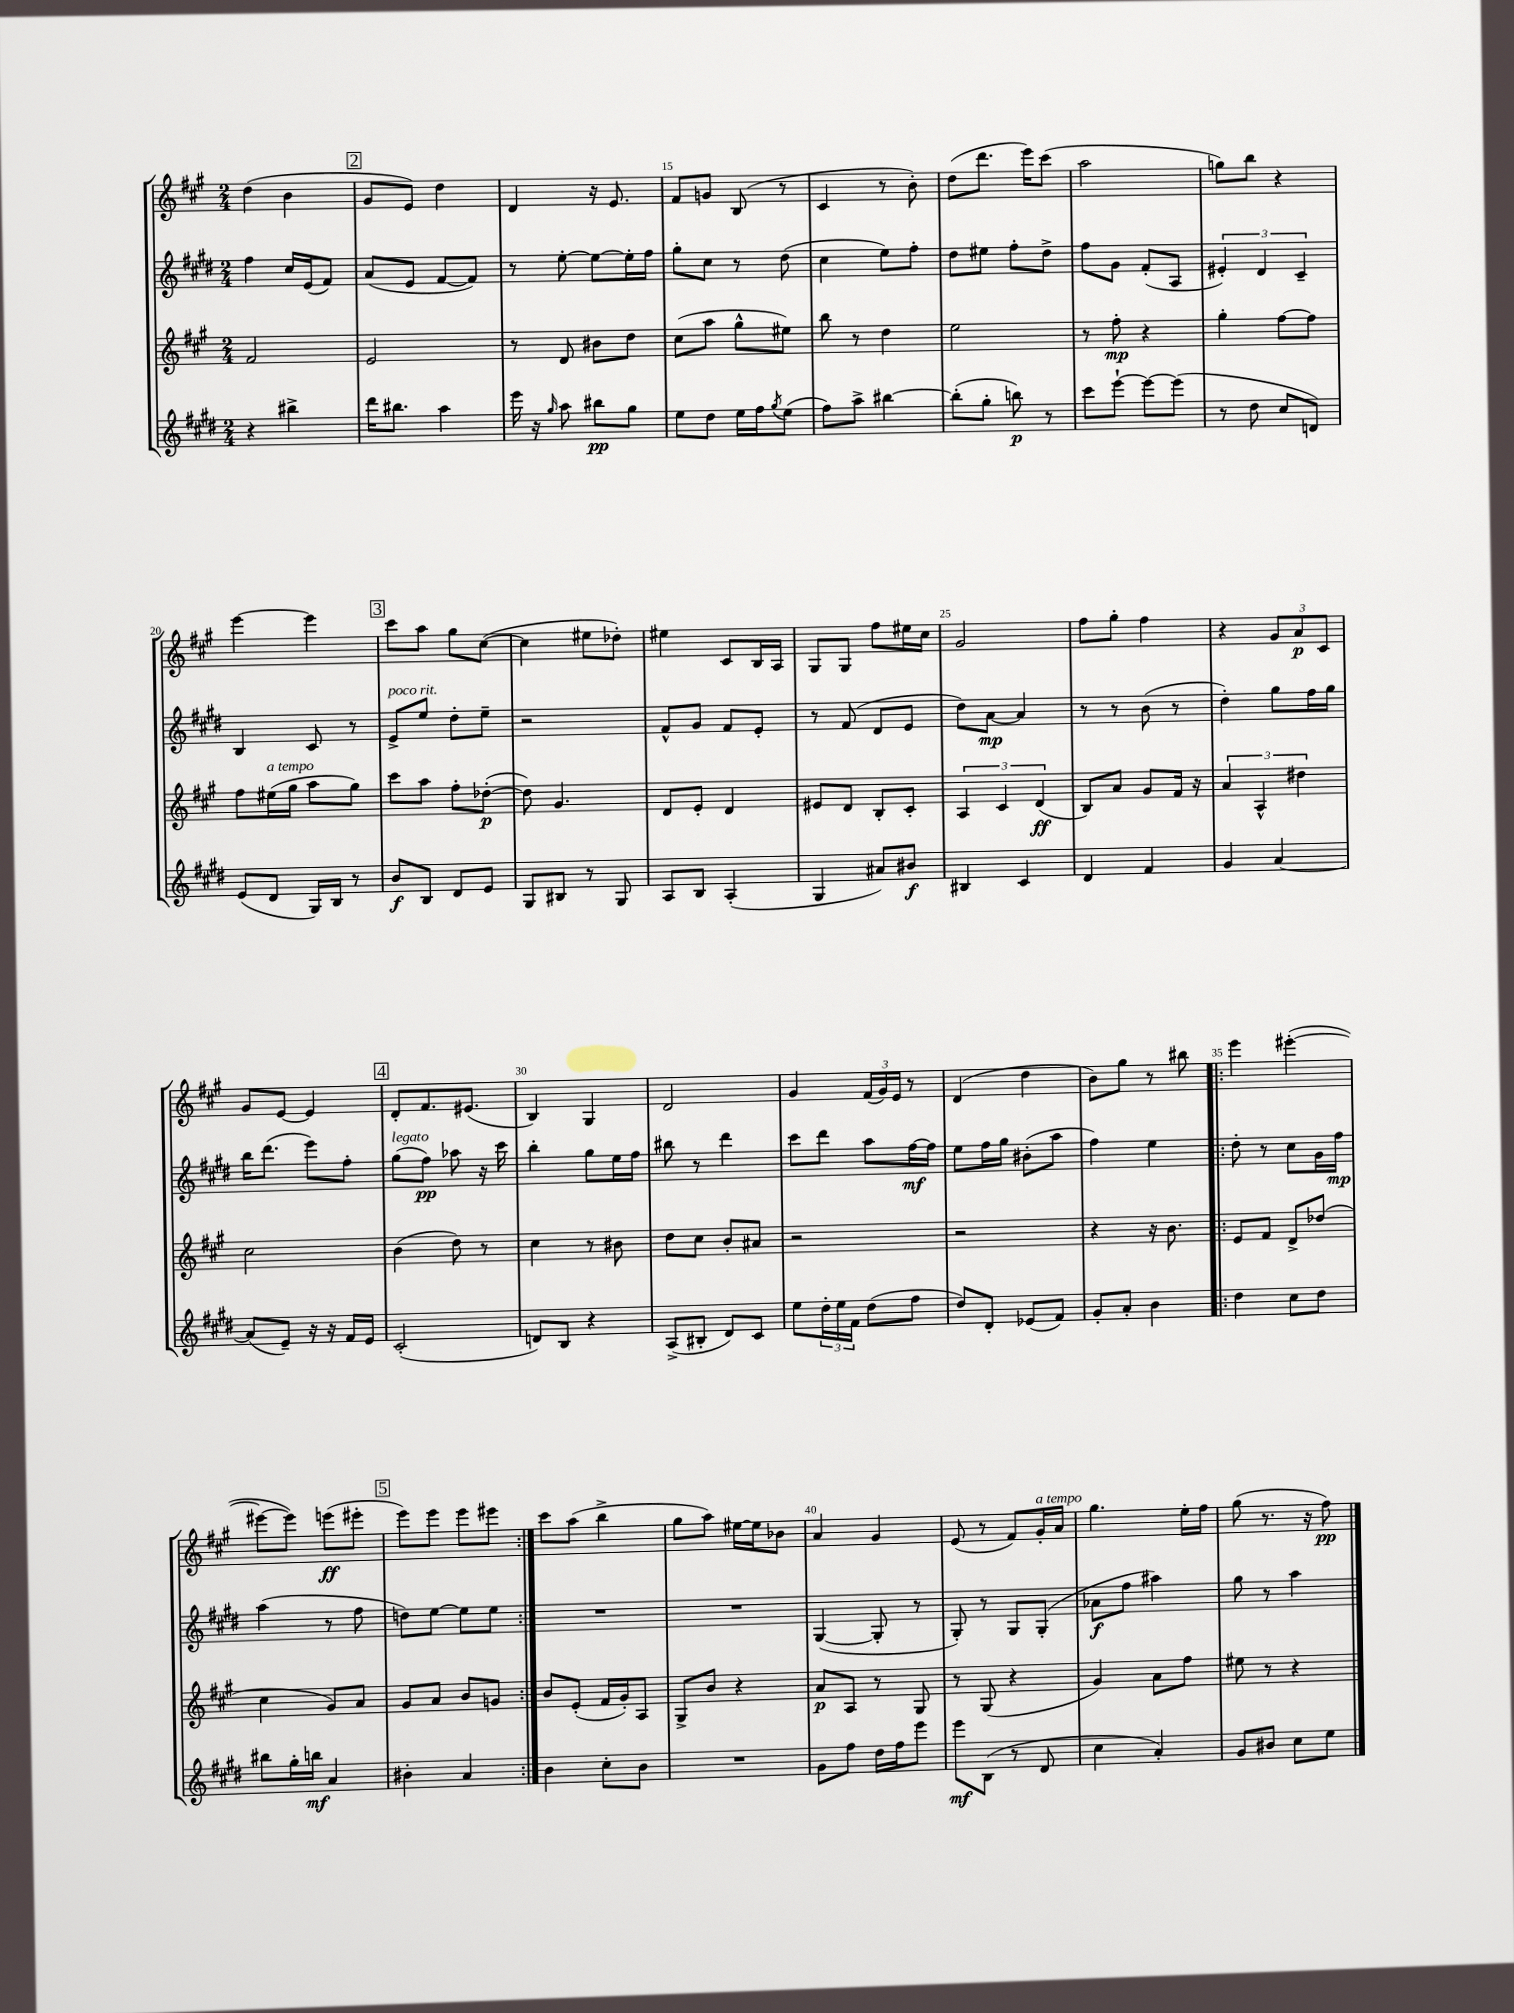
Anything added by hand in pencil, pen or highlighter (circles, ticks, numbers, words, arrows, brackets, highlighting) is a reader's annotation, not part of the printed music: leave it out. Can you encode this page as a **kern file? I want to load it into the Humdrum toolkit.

**kern	**kern	**kern	**kern
*staff4	*staff3	*staff2	*staff1
*clefG2	*clefG2	*clefG2	*clefG2
*k[f#c#g#d#]	*k[f#c#g#]	*k[f#c#g#d#]	*k[f#c#g#]
*M2/4	*M2/4	*M2/4	*M2/4
4r	2f#	4ff#	(4dd
4bb#^	.	16cc#	4b
.	.	(16e	.
.	.	8f#)	.
=	=	=	=
16ddd#	2e	(8a	8g#
8.bb#	.	.	.
.	.	8e	8e)
4aa	.	[8f#	4dd
.	.	8f#])	.
=	=	=	=
16eee	8r	8r	4d
16r	.	.	.
16qqgg#	.	.	.
8aa	8d	[8ee'	.
8bb#	8b#	8ee_	16r
.	.	.	8.e
8gg#	8dd	16ee']	.
.	.	16ff#	.
=	=	=	=
8ee	(8cc#	8gg#'	8f#
8dd#	8aa	8cc#	8g
16ee	8gg#^^	8r	(8B
16ff#	.	.	.
8qgg#	.	.	.
(8ee	8ee#)	(8dd#	8r
=	=	=	=
8ff#)	8bb	4cc#	4c#
8aa^	8r	.	.
[4bb#	4dd	8ee)	8r
.	.	8ff#'	8b')
=	=	=	=
(8bb#']	2ee	8dd#	(8dd
8gg#'	.	8ee#	8.ddd
8bb)	.	8ff#'	.
.	.	.	16eee)
8r	.	8dd#^	(8ccc#
=	=	=	=
8ccc#	8r	8ff#	2aa
[8eee`	8ff#'	8g#	.
8eee_	4r	(8f#'	.
(8eee]	.	8A	.
=	=	=	=
8r	4gg#'	6e#')	8gg)
8dd#	.	.	8bb
.	.	6d#	.
8cc#	[8ff#	.	4r
.	.	6c#~	.
8d)	8ff#]	.	.
=	=	=	=
(8e	8ff#	4B	[4eee
8d#	(16ee#	.	.
.	16gg#	.	.
16G#)	8aa	8c#	4eee]
16B	.	.	.
8r	8gg#)	8r	.
=	=	=	=
8b	8ccc#	8e^	8ccc#
8B	8aa	8ee	8aa
8d#	8ff#'	8dd#'	8gg#
8e	([8dd-'	8ee~	([8cc#
=	=	=	=
8G#	8dd-])	2r	4cc#]
8B#	4.g#	.	.
8r	.	.	8ee#
8G#	.	.	8dd-')
=	=	=	=
8A	8d	8f#^^	4ee#
8B	8e'	8g#	.
(4A'	4d	8f#	8c#
.	.	8e'	16B
.	.	.	16A
=	=	=	=
4G#	8e#	8r	8G#
.	8d	(8f#	8G#
8a#)	8B'	8d#	8ff#
8b#	8c#'	8e	16ee#
.	.	.	16cc#
=	=	=	=
4B#	6A	8dd#)	2g#
.	.	[8a	.
.	6c#	.	.
4c#	.	4a]	.
.	(6d	.	.
=	=	=	=
4d#	8B)	8r	8ff#
.	8a	8r	8gg#'
4f#	8g#	(8b	4ff#
.	16f#	8r	.
.	16r	.	.
=	=	=	=
4g#	6a	4dd#')	4r
.	6A^^	.	.
[4a	.	8gg#	12g#
.	6dd#	.	12a
.	.	16ff#	.
.	.	.	12c#
.	.	16gg#	.
=	=	=	=
(8a]	2cc#	16bb	8g#
.	.	(8.ddd#	.
8e~)	.	.	[8e
16r	.	8eee)	4e]
16r	.	.	.
16f#	.	8ff#'	.
16e	.	.	.
=	=	=	=
(2c#'	(4b	(8gg#	8d'
.	.	8ff#)	8.f#
.	8dd)	8aa-	.
.	.	.	(8.e#
.	8r	16r	.
.	.	16ccc#	.
=	=	=	=
8d)	4cc#	4bb'	4B)
8B	.	.	.
4r	8r	8gg#	4G#
.	8b#	16ee	.
.	.	16ff#	.
=	=	=	=
(8A^	8dd	8bb#	2d
8B#'	8cc#	8r	.
8d#)	8b'	4ddd#	.
8c#	8a#	.	.
=	=	=	=
8ee	2r	8ccc#	4g#
24dd#'	.	8ddd#	.
24ee	.	.	.
24f#	.	.	.
(8dd#	.	8aa	(24f#
.	.	.	24g#)
.	.	.	24e
8ff#	.	[16ff#	8r
.	.	16ff#]	.
=	=	=	=
8dd#)	2r	8ee	(4d
8d#'	.	16ff#	.
.	.	16gg#	.
(8e-	.	(8b#'	4dd
8f#)	.	8aa	.
=	=	=	=
8g#'	4r	4ff#)	8b)
8a'	.	.	8gg#
4b	16r	4ee	8r
.	8.b	.	.
.	.	.	8bb#
=!|:	=!|:	=!|:	=!|:
4dd#	8e	8dd#'	4eee
.	8f#	8r	.
8cc#	8d^	8cc#	([4eee#'
8dd#	(8dd-	16g#	.
.	.	16ff#	.
=	=	=	=
8bb#	4cc#	(4aa	8eee#_
16gg#'	.	.	8eee#])
16bb	.	.	.
4a	8g#)	8r	(8eee
.	8a	8ff#	8eee#'
=	=	=	=
4b#'	8g#	8dd)	8eee)
.	8a	[8ee	8eee
4a	8b	8ee]	8eee
.	8g	8ee	8eee#
=:|!	=:|!	=:|!	=:|!
4b	8b	2r	8ccc#
.	(8e'	.	(8aa
8cc#'	16f#	.	4bb^
.	16g#')	.	.
8b	8A	.	.
=	=	=	=
2r	8G#^	2r	8gg#
.	8b	.	8aa)
.	4r	.	[16ee#
.	.	.	16ee#]
.	.	.	8b-
=	=	=	=
8g#	8a	([4G#	4a
8ff#	8A	.	.
16dd#	8r	8G#']	4g#
16ff#	.	.	.
8eee	8G#	8r	.
=	=	=	=
8eee	8r	8G#')	(8e
(8B	(8G#	8r	8r
8r	4r	8G#	8f#)
8d#	.	(8G#'	16g#'
.	.	.	16a
=	=	=	=
4cc#	4g#)	8a-	4.gg#
.	.	8ff#	.
4a')	8a	4aa#)	.
.	8ff#	.	16ee'
.	.	.	16ff#
=	=	=	=
8g#	8ee#	8gg#	(8gg#
8b#	8r	8r	8.r
8cc#	4r	4aa	.
.	.	.	16r
8ee	.	.	8ff#)
==	==	==	==
*-	*-	*-	*-
